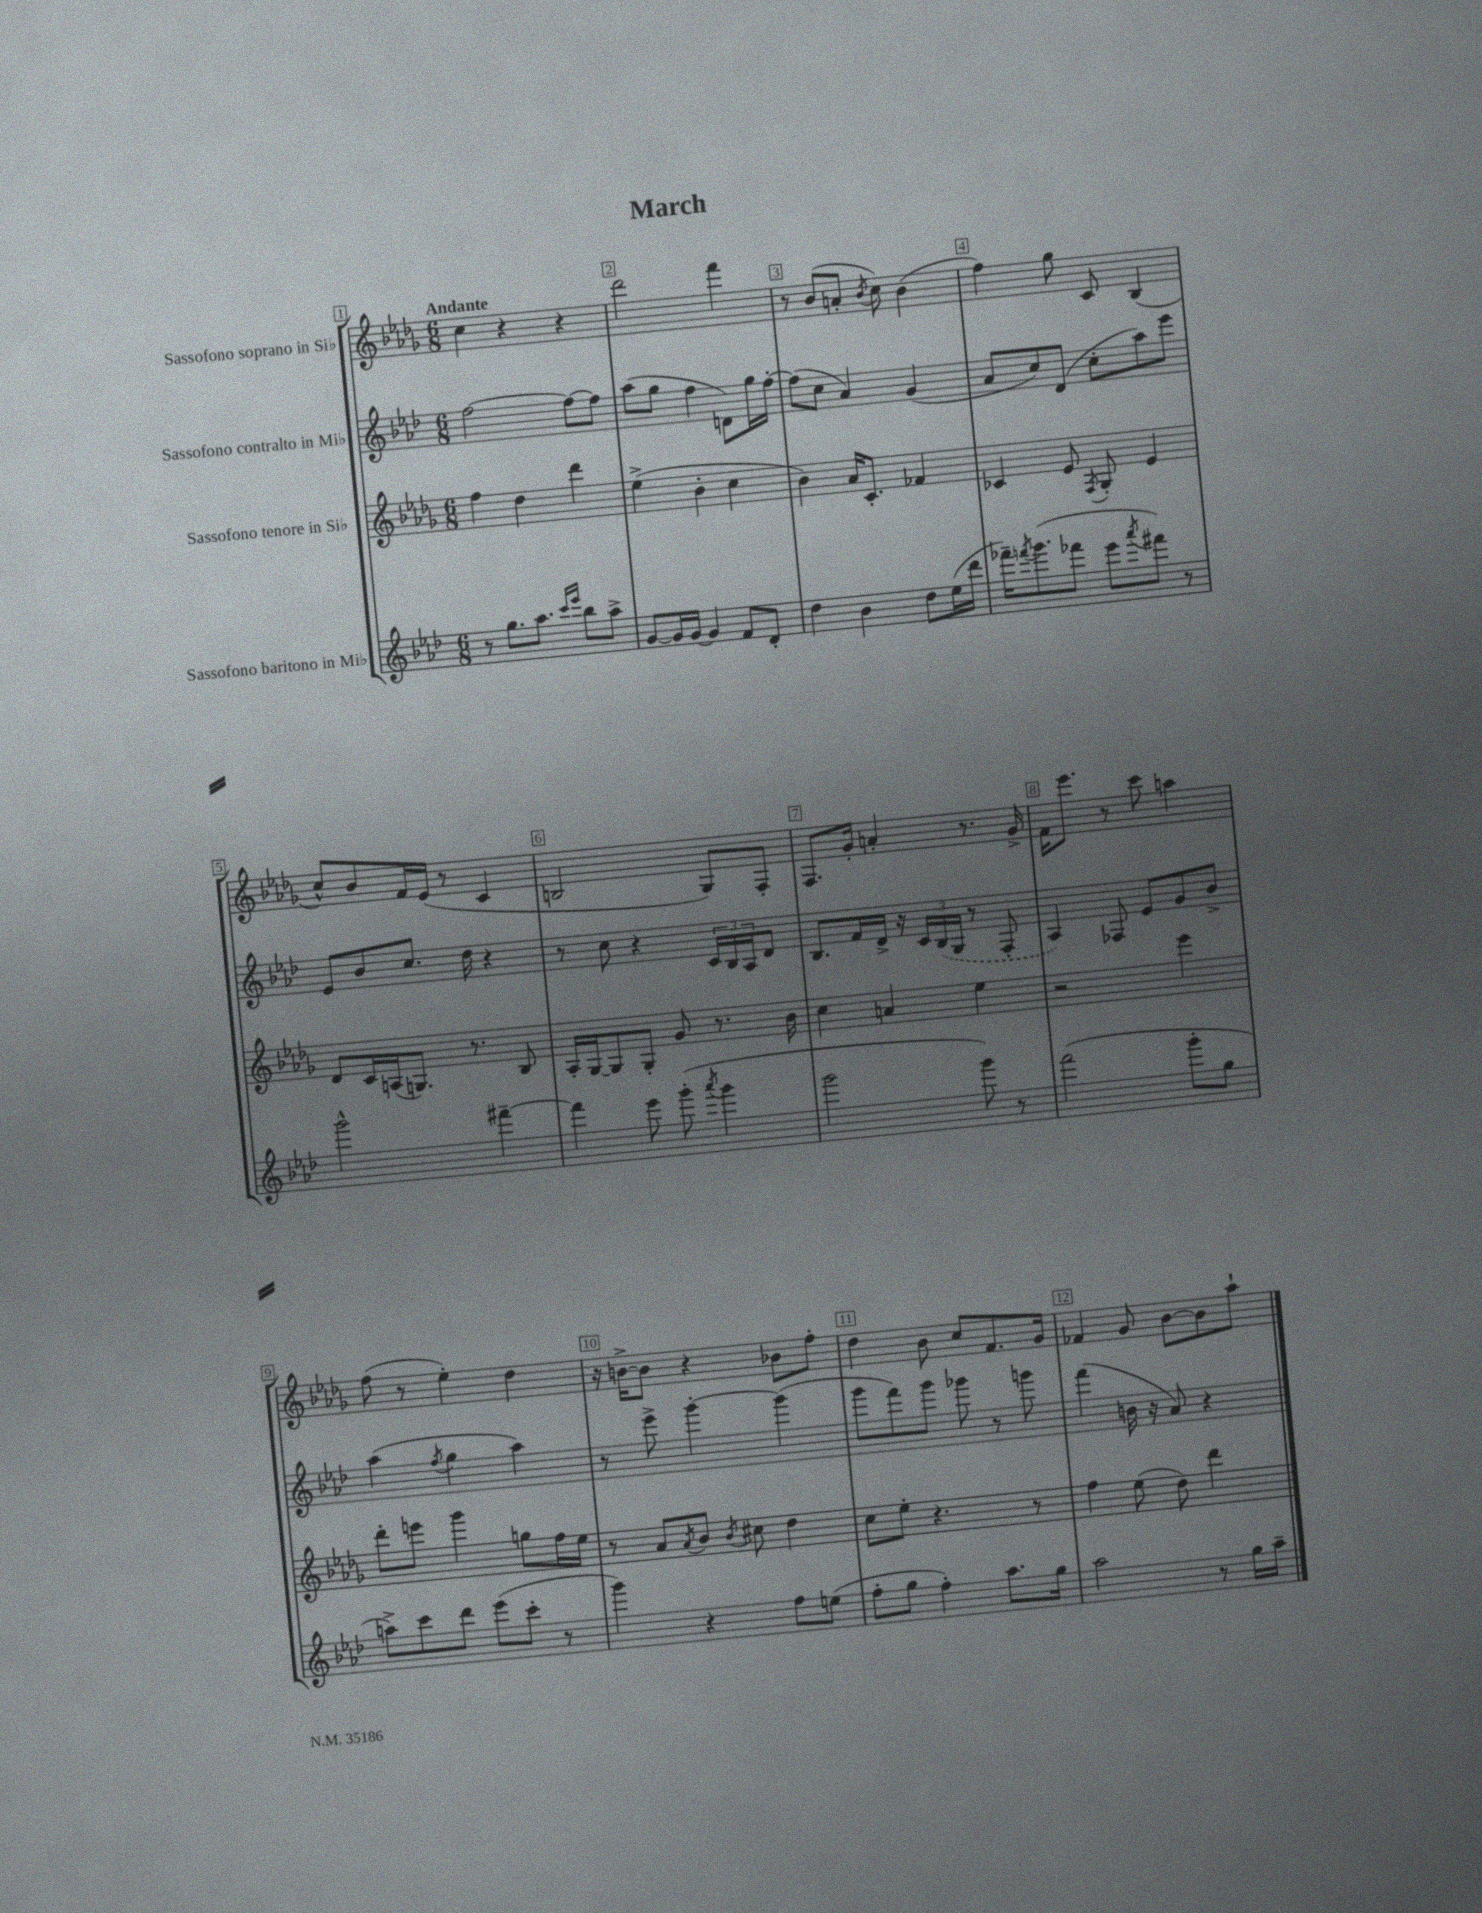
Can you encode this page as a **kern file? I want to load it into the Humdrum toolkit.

**kern	**kern	**kern	**kern
*part4	*part3	*part2	*part1
*staff4	*staff3	*staff2	*staff1
*I"Sassofono baritono in Mi♭	*I"Sassofono tenore in Si♭	*I"Sassofono contralto in Mi♭	*I"Sassofono soprano in Si♭
*clefG2	*clefG2	*clefG2	*clefG2
*k[b-e-a-d-]	*k[b-e-a-d-g-]	*k[b-e-a-d-]	*k[b-e-a-d-g-]
*M6/8	*M6/8	*M6/8	*M6/8
=1	=1	=1	=1
!	!	!	!LO:TX:a:B:t=Andante
8r	4ff\	[2ff\	4cc\
8.gg\L	.	.	.
.	4dd-\	.	4r
8.aa-\J	.	.	.
16qqccc/LL	.	.	.
16qqeee-/JJ	.	.	.
8bb-\L	4ddd-\	8ff\L_	4r
8aa-^\J	.	8ff\J]	.
=2	=2	=2	=2
[8g/L	(4ee-^\	(8aa-\L	2ddd-\
16g/L]	.	8gg\J	.
[16g/JJ	.	.	.
4g/]	4b-'\	4ff\	.
8f/L	4cc\	8dn\L)	4fff\
8d-'/J	.	16gg\L	.
.	.	[16ff'\JJ	.
=3	=3	=3	=3
4dd-\	4b-\)	(8ff\L]	8r
.	.	8cc\J	(8b-/L
4b-\	16a-/KL	4a-/)	8an'/J
.	8.c'/J	.	.
.	.	.	8qb-/
.	.	.	8cc\)
8dd-\L	4f-X/	(4g/	(4b-\
(16ee-\L	.	.	.
16ddd-\JJ	.	.	.
=4	=4	=4	=4
16fff-X~\KL)	4c-X/	8a-/L	4ff\)
8qfffn/	.	.	.
(8.ggg\	.	.	.
.	.	8cc/)	.
8fff-X\J	8e-/	(8d-/J	8gg-\
.	8qF/	.	.
8eee-\L	8G-'/	8cc'\L	8c/
8qaaa-/	.	.	.
8fff#X\J)	4e-/	8aa-\)	(4B-/
8r	.	8eee-\J	.
!!LO:LB:g=z
=5	=5	=5	=5
2ggg^^\	8d-/L	8e-/L	8cc^^/L)
.	16c/L	8b-/	8b-/
.	(16An/J	.	.
.	8.Gn/J)	8.cc/J	16f/L
.	.	.	(16e-/JJ
.	.	.	8r
.	8.r	16dd-\	.
[4fff#X~\	.	4r	4c/
.	8B-/	.	.
=6	=6	=6	=6
4fff#\]	16A-'/LL	8r	2Bn/
.	[16G-/J	.	.
.	8G-/]	8cc\	.
8eee-\	8G-'/J	4r	.
(8ggg'\	8g-/	.	.
8qaaa-/	.	.	.
4ggg\	8.r	24c/LL	8G-/L)
.	.	24B-/	.
.	.	24A-/J	.
.	.	8d-/J	8F'/J
.	16b-\	.	.
=7	=7	=7	=7
2ggg\	4cc\	8.B-/L	8.F/L
.	.	16f/L	16g-'/Jk
.	4an/	16d-^/JJ	4an'/
.	.	16r	.
.	.	24c/LL	.
.	.	(24B-/	.
.	.	24G/JJ	.
8ggg\)	4ee-\	8r	8.r
8r	.	8F'/	.
.	.	.	16g-^/
=8	=8	=8	=8
(2fff\	2r	4A-/)	16f\KL
.	.	.	8.eee-\J
.	.	8F-X/	8r
.	.	8e-/L	8ccc\
8ggg'\L	4eee-\	8g/	4aan\
8gg\J	.	8b-^/J	.
!!LO:LB:g=z
=9	=9	=9	=9
8aan^\L)	8ddd-'\L	(4aa-\	(8ff\
8ccc\	8eeen\J	.	8r
.	.	8qff/	.
8ddd-\J	4ggg-\	4gg\	4ee-'\)
(8eee-\L	.	.	.
8ccc'\J	8ggn\L	4aa-\)	4dd-\
8r	16ff\L	.	.
.	16ee-\JJ	.	.
=10	=10	=10	=10
4ggg\)	8r	8r	16r
.	.	.	[16bn^\KL
.	8a-/L	8eee-^\	8b\J]
.	8qa-/	.	.
4r	8b-/J	[4ggg'\	4r
.	8qb-/	.	.
.	8cc#X\	.	.
8ff\L	4dd-\	(4ggg\]	8b-X\L
(8een\J	.	.	8ff'\J
=11	=11	=11	=11
8ff'\L	8cc\L	8ggg\L	4dd-\
8gg\J	8ee-'\J	8fff\)	.
4ff'\)	4.r	8ggg\J	8b-\
.	.	8ggg-X\	8cc/L
8.aa-\L	.	8r	8.f/
.	8r	8gggn\	.
16gg\Jk	.	.	16g-/Jk
=12	=12	=12	=12
2aa-\	4ff\	(4fff\	4f-X/
.	(8ee-\	16bn\	8g-/
.	.	16r	.
.	8dd-\)	8a-/)	[8b-\L
8r	4ddd-\	4r	8b-\]
16gg\LL	.	.	8aa-`\J
16aa-~\JJ	.	.	.
==	==	==	==
*-	*-	*-	*-
